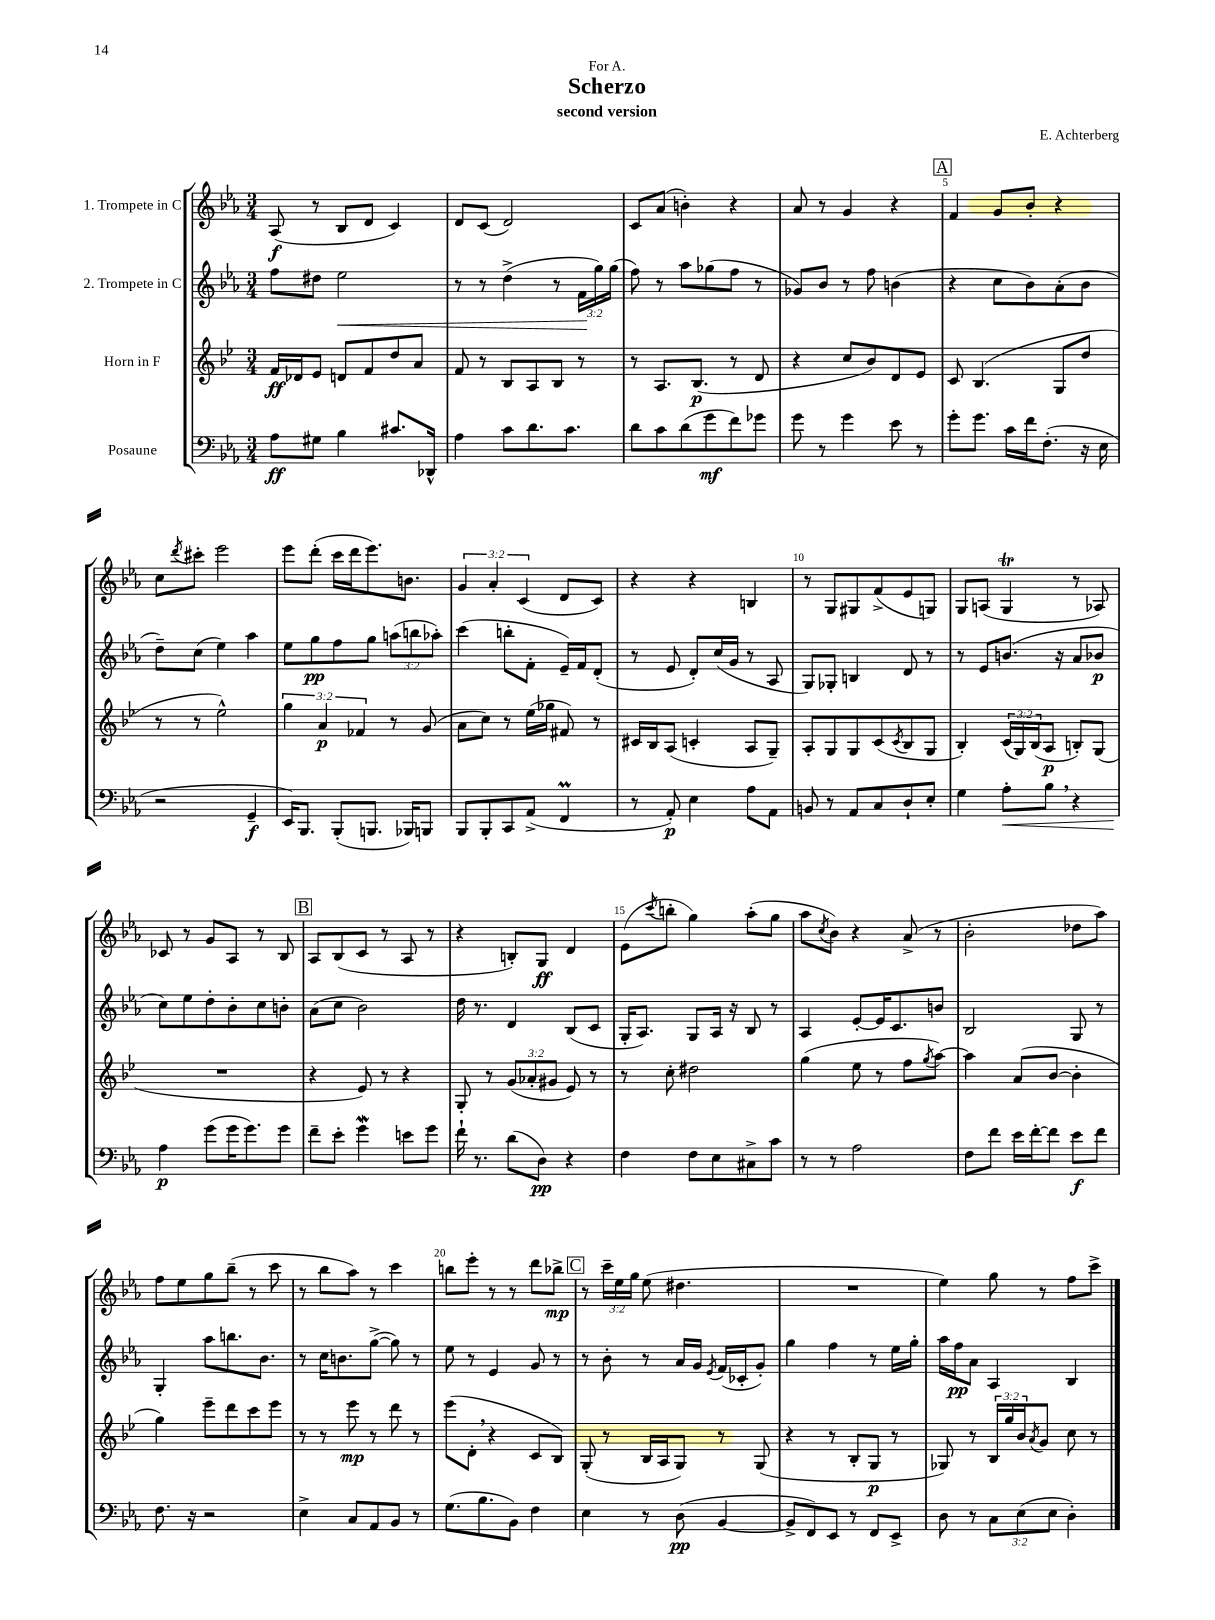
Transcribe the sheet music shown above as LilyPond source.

\header { title = "Scherzo" composer = "E. Achterberg" subtitle = "second version" dedication = "For A." }
<<
\new StaffGroup <<
\new Staff = "s0" \with { instrumentName = "1. Trompete in C" } {
    \clef treble \key ees \major \numericTimeSignature \time 3/4 \override Staff.TupletNumber.text = #tuplet-number::calc-fraction-text
    aes8\f( r8 bes8 d'8 c'4) |
    d'8 c'8( d'2) |
    c'8 aes'8( b'4-.) r4 |
    aes'8 r8 g'4 r4 |
    \mark \markup { \box "A" } f'4 g'8 bes'8-. r4 |
    c''8 \acciaccatura { d'''8 } cis'''8-. ees'''2 |
    ees'''8 d'''8-.( c'''16 d'''16 ees'''8.) b'8. |
    \tuplet 3/2 { g'4 aes'4-. c'4( } d'8 c'8) |
    r4 r4 b4 |
    r8 g8 gis8 f'8->( ees'8 g8) |
    g8 a8( g4\trill r8 aes8) |
    ces'8 r8 g'8 aes8 r8 bes8 |
    \mark \markup { \box "B" } aes8 bes8( c'8 r8 aes8 r8 |
    r4 b8-.) g8\ff d'4 |
    ees'8( \acciaccatura { c'''8 } b''8-. g''4) aes''8-.( g''8 |
    aes''8 \acciaccatura { c''8 } bes'8) r4 aes'8->( r8 |
    bes'2-. des''8 aes''8) |
    f''8 ees''8 g''8 bes''8--( r8 c'''8 |
    r8 bes''8 aes''8) r8 c'''4 |
    b''8 ees'''8-. r8 r8 d'''8 bes''8->\mp |
    \mark \markup { \box "C" } r8 \tuplet 3/2 { c'''16-- ees''16 g''16 } ees''8( dis''4. |
    R2. |
    ees''4) g''8 r8 f''8 c'''8-> \bar "|." |
}
\new Staff = "s1" \with { instrumentName = "2. Trompete in C" } {
    \clef treble \key ees \major \numericTimeSignature \time 3/4 \override Staff.TupletNumber.text = #tuplet-number::calc-fraction-text
    f''8 dis''8 ees''2\< |
    r8 r8 d''4->( r8 \tuplet 3/2 { f'16\! g''16) g''16( } |
    f''8) r8 aes''8 ges''8( f''8 r8 |
    ges'8) bes'8 r8 f''8 b'4( |
    \mark \markup { \box "A" } r4 c''8 bes'8) aes'8-.( bes'8 |
    d''8--) c''8( ees''4) aes''4 |
    ees''8 g''8\pp f''8 g''8 \tuplet 3/2 { a''8( b''8 aes''8-.) } |
    c'''4( b''8-. f'8-. ees'16--) f'16 d'8-.( |
    r8 ees'8 d'8-.) c''16( g'16 r8 aes8 |
    g8) ges8-. b4 d'8 r8 |
    r8 ees'8 b'8.( r16 aes'8 bes'8\p |
    c''8) ees''8 d''8-. bes'8-. c''8 b'8-. |
    \mark \markup { \box "B" } aes'8( c''8 bes'2) |
    d''16 r8. d'4 bes8( c'8 |
    g16-. aes8.) g8 aes16 r16 bes8 r8 |
    aes4 ees'8~-. ees'16 c'8. b'8 |
    bes2 g8 r8 |
    g4-. aes''8 b''8. bes'8. |
    r8 c''16 b'8. g''8~->( g''8) r8 |
    ees''8 r8 ees'4 g'8 r8 |
    \mark \markup { \box "C" } r8 bes'8-. r8 aes'16 g'16 \acciaccatura { ees'8 } f'16( ces'16-. g'8-.) |
    g''4 f''4 r8 ees''16 g''16-. |
    aes''16 f''16\pp aes'8 aes4 bes4 \bar "|." |
}
\new Staff = "s2" \with { instrumentName = "Horn in F" } {
    \clef treble \key bes \major \numericTimeSignature \time 3/4 \override Staff.TupletNumber.text = #tuplet-number::calc-fraction-text
    f'16\ff des'16 ees'8 d'8 f'8 d''8 a'8 |
    f'8 r8 bes8 a8 bes8 r8 |
    r8 a8. bes8.\p( r8 d'8 |
    r4 c''8 bes'8) d'8 ees'8 |
    \mark \markup { \box "A" } c'8 bes4.( g8 d''8 |
    r8 r8 ees''2-^) |
    \tuplet 3/2 { g''4 a'4\p fes'4 } r8 g'8( |
    a'8 c''8) r8 ees''16( ges''16 fis'8) r8 |
    cis'16 bes16 a8( c'4-. a8 g8--) |
    a8-. g8 g8 c'8( \acciaccatura { c'8 } bes8 g8 |
    bes4-.) \tuplet 3/2 { c'16( g16) bes16( } a8\p b8-.) g8( |
    R2. |
    \mark \markup { \box "B" } r4 ees'8) r8 r4 |
    g8-. r8 \tuplet 3/2 { g'8( aes'8-. gis'8 } ees'8) r8 |
    r8 c''8-. dis''2 |
    g''4( ees''8 r8 f''8 \acciaccatura { g''8 } a''8~) |
    a''4 a'8( bes'8~ bes'4-. |
    g''4) ees'''8-- d'''8 c'''8 ees'''8 |
    r8 r8 ees'''8\mp r8 d'''8 r8 |
    ees'''8( d'8-. \breathe r4 c'8 bes8) |
    \mark \markup { \box "C" } g8-.( r8 bes16 a16 g8) r8 g8( |
    r4 r8 bes8-. g8\p r8 |
    ges8) r8 \tuplet 3/2 { bes16 g''16 bes'16 } \acciaccatura { a'8 } g'8 c''8 r8 \bar "|." |
}
\new Staff = "s3" \with { instrumentName = "Posaune" } {
    \clef bass \key ees \major \numericTimeSignature \time 3/4 \override Staff.TupletNumber.text = #tuplet-number::calc-fraction-text
    aes8\ff gis8 bes4 cis'8. des,16-^ |
    aes4 c'8 d'8. c'8. |
    d'8 c'8 d'8( g'8\mf f'8) ges'8 |
    g'8 r8 g'4 ees'8 r8 |
    \mark \markup { \box "A" } g'8-. g'8. c'16 f'16 f8.-.( r16 ees16 |
    r2 g,4--\f |
    ees,16) bes,,8. bes,,8-.( b,,8. bes,,16) b,,8 |
    bes,,8 bes,,8-. c,8 aes,8->( f,4\prall |
    r8 aes,8-.\p) ees4 aes8 aes,8 |
    b,8 r8 aes,8 c8 d8-! ees8-. |
    g4 aes8-.\< bes8 \breathe r4 |
    aes4\p\! g'8( g'16 g'8.) g'8 |
    \mark \markup { \box "B" } f'8-- ees'8-. g'4\mordent e'8 g'8 |
    f'16-! r8. d'8( d8\pp) r4 |
    f4 f8 ees8 cis8-> c'8 |
    r8 r8 aes2 |
    f8 f'8 ees'16 f'16~-. f'8 ees'8\f f'8 |
    f8. r16 r2 |
    ees4-> c8 aes,8 bes,8 r8 |
    g8.( bes8. bes,8) f4 |
    \mark \markup { \box "C" } ees4 r8 d8\pp( bes,4~ |
    bes,8-> f,8) ees,8 r8 f,8 ees,8-> |
    d8 r8 \tuplet 3/2 { c8 ees8( ees8 } d4-.) \bar "|." |
}
>>
>>
\layout { \context { \Score \override BarNumber.break-visibility = ##(#f #t #t) barNumberVisibility = #(every-nth-bar-number-visible 5) } }
